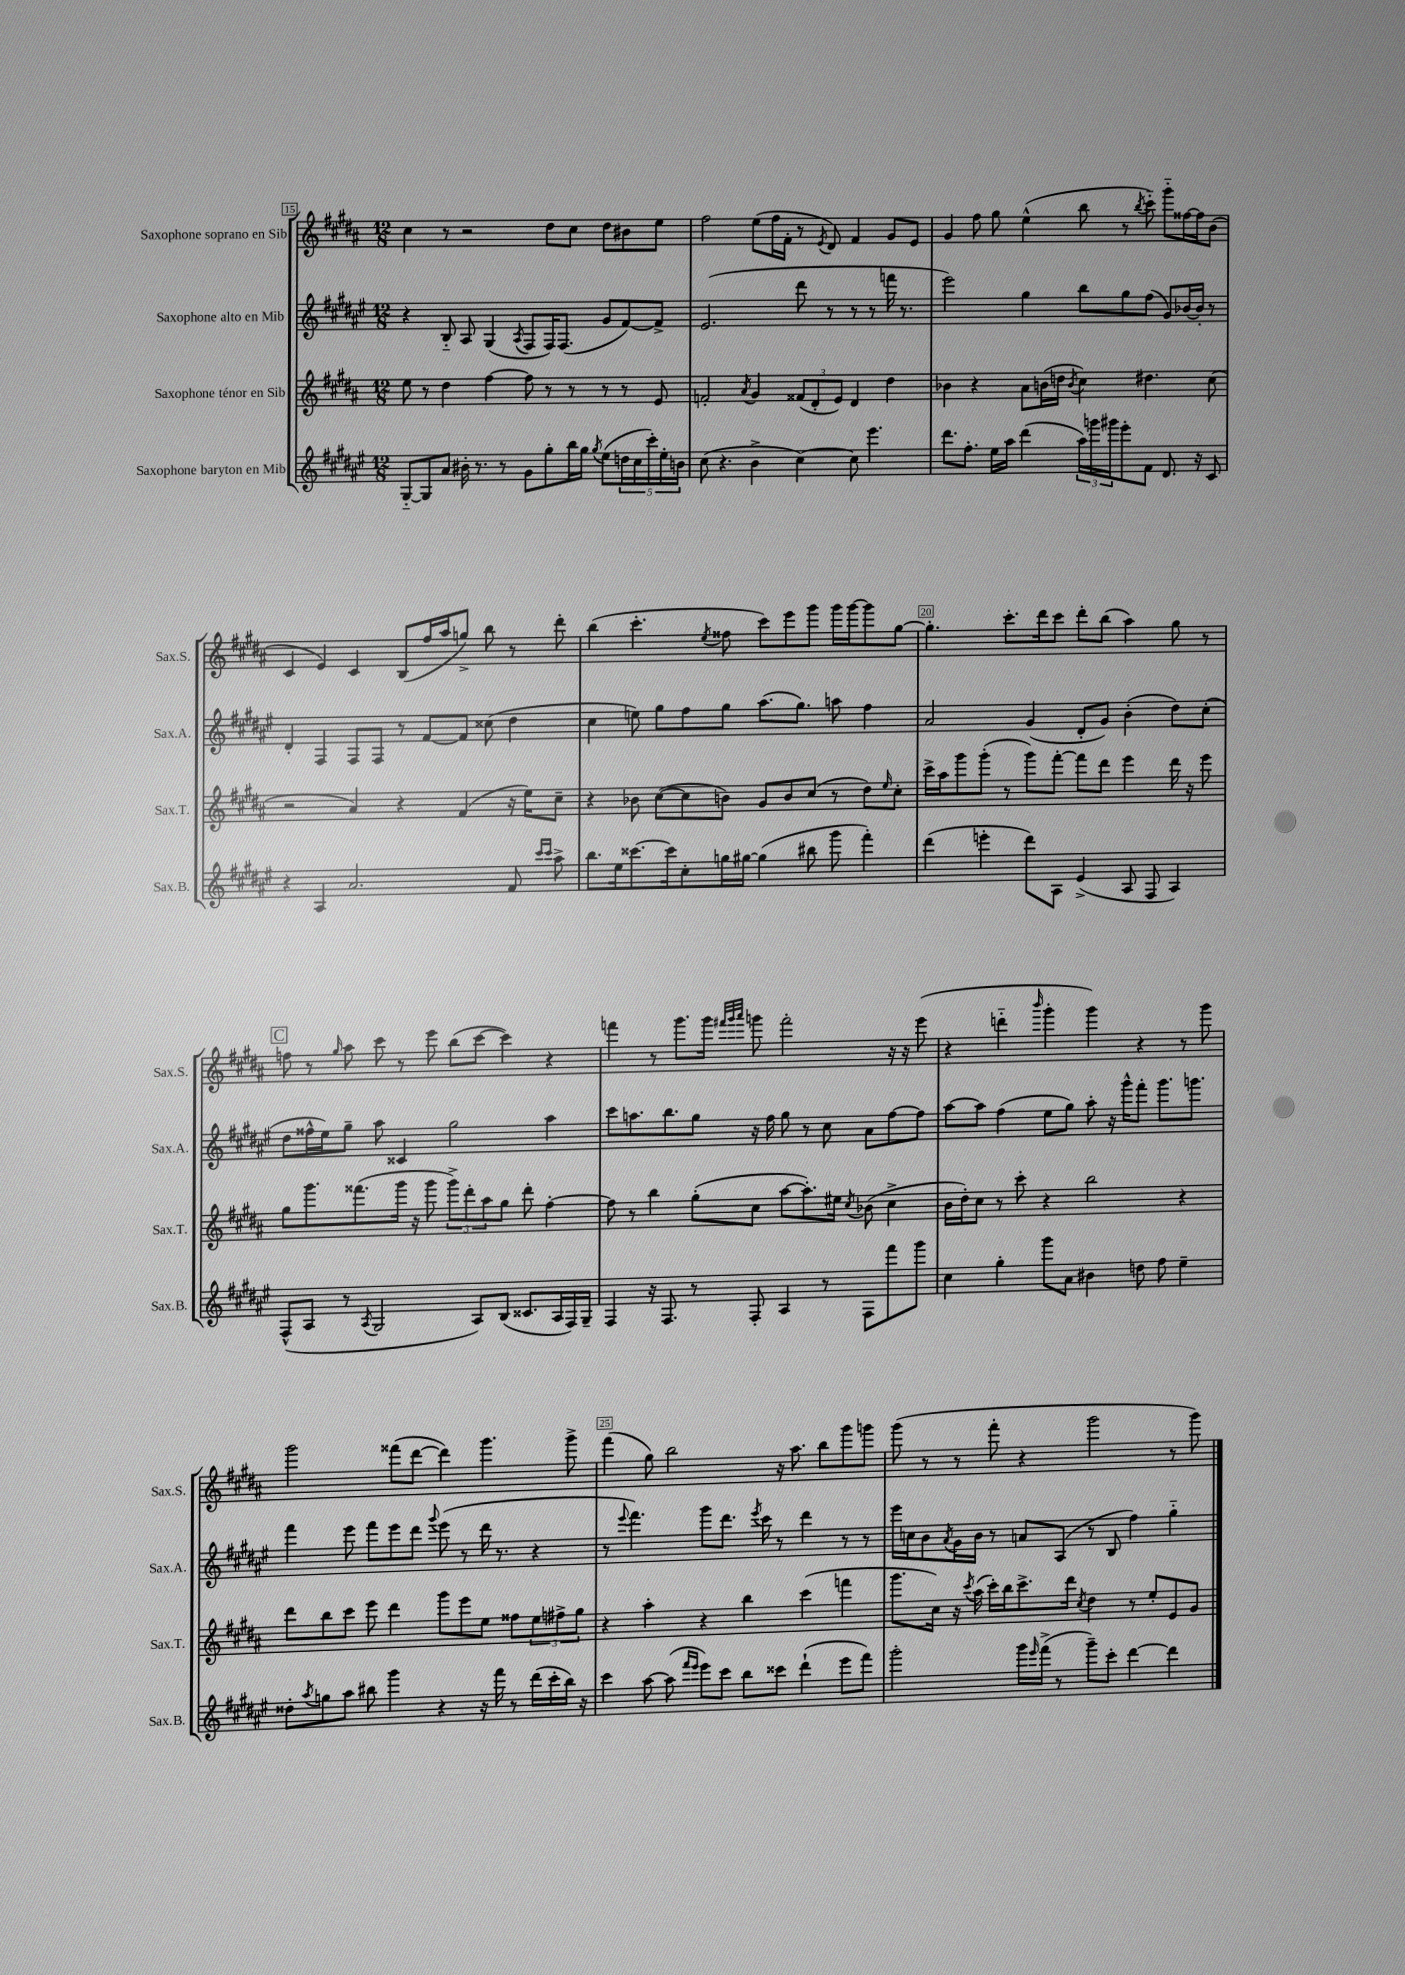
<<
\new StaffGroup <<
\new Staff = "s0" \with { instrumentName = "Saxophone soprano en Sib" shortInstrumentName = "Sax.S." } {
    \clef treble \key b \major \numericTimeSignature \time 12/8
    cis''4 r8 r2 dis''8 cis''8 dis''8 bis'8 e''8 |
    fis''2 e''8( fis''16 fis'16-. r8 \acciaccatura { e'8 } dis'8) fis'4 gis'8 e'8 |
    gis'4 fis''8 gis''8 e''4-^( b''8 r8 \acciaccatura { b''8 } cis'''8-_) gis'''8-_ fisis''16~ fisis''16 b'8( |
    cis'4 e'4) cis'4 b8( fis''16 ais''16 g''8->) b''8 r8 dis'''8-. |
    b''4( cis'''4.-. \acciaccatura { e''8 } fisis''8 cis'''8) e'''8 gis'''8 gis'''16 gis'''16~ gis'''8 gis''8~ |
    gis''4.-. cis'''8.-. dis'''16 cis'''8 dis'''8-. b''8( ais''4) gis''8 r8 |
    \mark \markup { \box "C" } f''8 r8 \grace { gis''16 } ais''8 cis'''8 r8 e'''8 b''8( cis'''8~ cis'''4) r4 |
    f'''4 r8 gis'''8. gis'''16 \grace { fis'''32 gis'''32 ais'''32 } g'''8 fis'''2-. r16 r16 e'''8( |
    r4 d'''4-_ \grace { b'''16 } gis'''4-. gis'''4) r4 r8 gis'''8 |
    gis'''2 fisis'''8( dis'''8~ dis'''4) gis'''4. gis'''8-> |
    fis'''4( gis''8) b''2 r16 ais''8. b''8 gis'''8 g'''8 |
    gis'''8( r8 r8 fis'''8-. r4 gis'''2 r8 gis'''8) \bar "|." |
}
\new Staff = "s1" \with { instrumentName = "Saxophone alto en Mib" shortInstrumentName = "Sax.A." } {
    \clef treble \key fis \major \numericTimeSignature \time 12/8
    r4 b8-_ ais8 gis4( \acciaccatura { ais8 } fis8 fis16) fis8.( gis'8 fis'8~) fis'8-> |
    eis'2.( dis'''8 r8 r8 r8 f'''16 r8. |
    eis'''2) gis''4 b''8 gis''8 fis''8( gis'8) bes'16~ bes'16-. r8 |
    dis'4-. fis4 fis8 fis8 r8 fis'8~ fis'8 cisis''8( dis''4 |
    cis''4 e''8) gis''8 fis''8 gis''8 ais''8.( gis''8.) a''8 fis''4 |
    ais'2 gis'4( dis'8-. gis'8) b'4-.( dis''8) cis''8-.( |
    \mark \markup { \box "C" } dis''8 fisis''16-^ eis''16) gis''8-- ais''8 cisis'4 gis''2 ais''4 |
    cis'''8 a''8. b''8. gis''8 r16 fis''16 gis''8 r8 cis''8 ais'8 fis''8~ fis''8 |
    ais''8~ ais''8 fis''4( eis''8 gis''8) ais''8-. r16 gis'''16-^ fis'''8-. gis'''8. g'''8. |
    fis'''4 eis'''8 fis'''8 eis'''8 dis'''8 \appoggiatura { gis'''8 } eis'''8( r8 dis'''16 r8. r4 |
    r8 \appoggiatura { eis'''8 } fis'''4.) gis'''8 dis'''8. \acciaccatura { eis'''8 } cis'''16 r8 dis'''4 r8 r8 |
    eis'''16 c''16 b'8 \acciaccatura { ais'8 } gis'16 b'16 r8 a'8 ais8( r8 b8 fis''4) gis''4-_ \bar "|." |
}
\new Staff = "s2" \with { instrumentName = "Saxophone ténor en Sib" shortInstrumentName = "Sax.T." } {
    \clef treble \key b \major \numericTimeSignature \time 12/8
    e''8 r8 dis''4 fis''4~ fis''8 r8 r8 r8 r8 e'8 |
    f'2-. \acciaccatura { ais'8 } gis'4 \tuplet 3/2 { fisis'8( dis'8-. e'8) } dis'4 dis''4 |
    bes'4 r4 ais'8 b'16( d''16 \acciaccatura { b'8 } cis''4) dis''4. cis''8( |
    r2 ais'4) r4 fis'4( r16 e''16) cis''8-- |
    r4 bes'8 cis''8~( cis''8 b'8) gis'8 b'8 cis''8( r8 dis''8) \grace { e''16 } cis''8-. |
    cis'''16-> ais''16 gis'''8 gis'''8-.( r8 gis'''8) fis'''8~-. fis'''8 dis'''8 e'''4 dis'''16 r16 e'''8 |
    \mark \markup { \box "C" } gis''8 gis'''8. fisis'''8.( gis'''16 r16 gis'''8 \tuplet 3/2 { gis'''8->) dis'''8-. ais''8 } gis''8 dis'''8-. fis''4~-. |
    fis''8 r8 b''4 gis''8-.( cis''8 ais''8~ ais''8.-.) eis''16 \acciaccatura { cis''8 } bes'8( cis''4-> |
    b'16 dis''16-.) cis''8 r8 cis'''8-. r4 b''2 r4 |
    dis'''8 b''8 cis'''8 e'''8 dis'''4 gis'''8 e'''8 e''8 fisis''8 \tuplet 3/2 { e''8 fis''8-> gis''8 } |
    r4 ais''4-. r4 b''4 cis'''4( f'''4 |
    gis'''8. cis''16) r16 \acciaccatura { cis'''8 } ais''16( cis'''16-.) b''16 cis'''8.-> dis'''16 \acciaccatura { cis''8 } dis''4 r8 e''8-. e'8 gis'8 \bar "|." |
}
\new Staff = "s3" \with { instrumentName = "Saxophone baryton en Mib" shortInstrumentName = "Sax.B." } {
    \clef treble \key fis \major \numericTimeSignature \time 12/8
    gis8~-_ gis8 ais'8 bis'16-. r8. r8 gis'8 gis''8-. b''16 gis''16 \acciaccatura { gis''8 } eis''8( \tuplet 5/4 { d''16 cis''16 cis'''16-.) eis''16-. b'16 } |
    cis''8( r4. b'4-> cis''4~) cis''8 eis'''4. |
    dis'''8. fis''8.-. eis''16 ais''16 dis'''4( \tuplet 3/2 { ais''16) g'''16 gis'''16 } eis'''8-. fis'8 dis'8. r16 cis'8 |
    r4 ais4 ais'2. fis'8 \grace { cis'''16 cis'''16 } ais''8-> |
    b''8. eis''16 cisis'''8.~ cisis'''16 cis''8-. g''16 gis''16~ gis''4( bis''8 gis'''8 fis'''4-.) |
    dis'''4( e'''4-. dis'''8) ais8 eis'4->( ais8 fis8 ais4) |
    \mark \markup { \box "C" } fis8-^( ais8 r8 \acciaccatura { ais8 } gis2 ais8) b8( cisis'8. ais16 fis16) gis16-- |
    fis4 r16 fis8. r8 fis8-. ais4 r8 fis8 fis'''8 gis'''8 |
    cis''4 gis''4-. gis'''8 ais'8 bis'4 d''8 fis''8 eis''4-- |
    disis''8-. \acciaccatura { ais''8 } g''8 ais''8 bis''8 gis'''4 r4 r16 fis'''16 r8 dis'''16( cis'''16-. bis''16) r16 |
    cis'''4 ais''8~ ais''8( \grace { fis'''16 eis'''16 } eis'''8) cis'''8 b''8 cisis'''8 dis'''4-!( eis'''8 fis'''8) |
    gis'''2-. gis'''16 \grace { eis'''16 } fis'''16->( r8 gis'''8--) cis'''8-. dis'''4~ dis'''4 \bar "|." |
}
>>
>>
\layout { \context { \Score currentBarNumber = #15 \override BarNumber.break-visibility = ##(#f #t #t) barNumberVisibility = #(every-nth-bar-number-visible 5) \override BarNumber.stencil = #(make-stencil-boxer 0.1 0.3 ly:text-interface::print) } }
